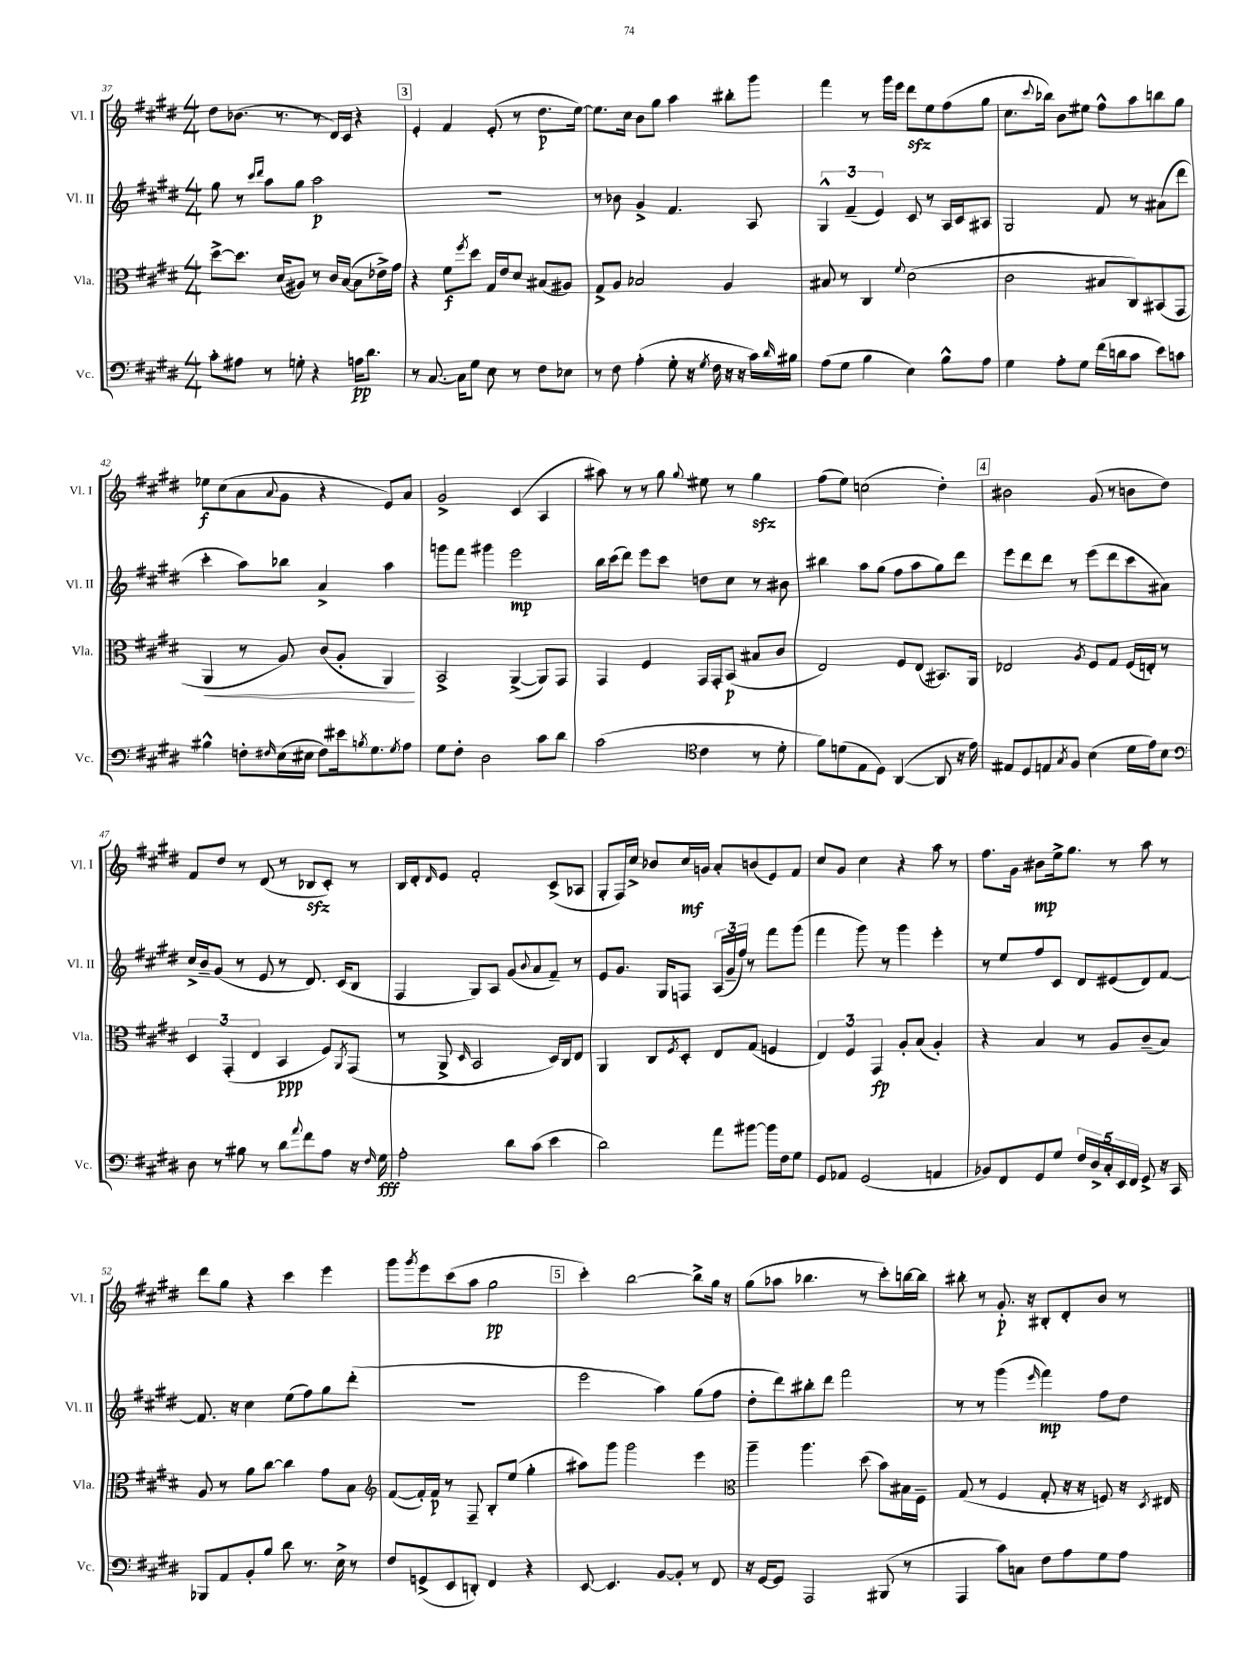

**kern	**dynam	**kern	**dynam	**kern	**dynam	**kern	**dynam
*part4	*part4	*part3	*part3	*part2	*part2	*part1	*part1
*staff4	*staff4	*staff3	*staff3	*staff2	*staff2	*staff1	*staff1
*I"Vc.	*	*I"Vla.	*	*I"Vl. II	*	*I"Vl. I	*
*I'Vc.	*	*I'Vla.	*	*I'Vl. II	*	*I'Vl. I	*
*clefF4	*	*clefC3	*	*clefG2	*	*clefG2	*
*k[f#c#g#d#]	*	*k[f#c#g#d#]	*	*k[f#c#g#d#]	*	*k[f#c#g#d#]	*
*M4/4	*	*M4/4	*	*M4/4	*	*M4/4	*
=37	=37	=37	=37	=37	=37	=37	=37
8c#'\L	.	[8dd#^\L	.	8gg#\	.	8dd#\L	.
8A#X\J	.	8.dd#\J]	.	8r	.	(8.b-X\J	.
.	.	.	.	16qqccc#/LL	.	.	.
.	.	.	.	16qqddd#/JJ	.	.	.
8r	.	.	.	8aa\L	.	.	.
.	.	(16d#/KL	.	.	.	8.r	.
8Gn'\	.	8A#X/J)	.	8gg#\J	.	.	.
4r	.	8r	.	2aa\	p	8r	.
.	.	16c#/LL	.	.	.	16d#/LL)	.
.	.	([16B/JJ	.	.	.	16c#/JJ	.
16An\KL	pp	8B\L]	.	.	.	4r	.
8.d#\J	.	.	.	.	.	.	.
.	.	16e-X^\L)	.	.	.	.	.
.	.	16g#\JJ	.	.	.	.	.
!!LO:REH:place=s1:t=3
=38	=38	=38	=38	=38	=38	=38	=38
8r	.	4r	.	1r	.	4e'/	.
[8.C#/	.	.	.	.	.	.	.
.	.	8f#\L	f	.	.	4f#/	.
16C#\KL]	.	.	.	.	.	.	.
.	.	8qff#/	.	.	.	.	.
8G#\J	.	8dd#\J	.	.	.	.	.
8E\	.	16G#/LL	.	.	.	(8e'/	.
.	.	16e/J	.	.	.	.	.
8r	.	8d#/J	.	.	.	8r	.
8F#\L	.	(8B#X/L	.	.	.	8.dd#\L	p
8E-X\J	.	8A#X/J)	.	.	.	.	.
.	.	.	.	.	.	[16ee\Jk)	.
=39	=39	=39	=39	=39	=39	=39	=39
8r	.	8G#^/L	.	8r	.	8.ee\L]	.
8F#\	.	8A/J	.	8b-X\	.	.	.
.	.	.	.	.	.	16cc#\Jk	.
(4A'\	.	2B-X/	.	4g#^/	.	8b\L	.
.	.	.	.	.	.	8gg#\J	.
8G#'\	.	.	.	4.f#/	.	4aa\	.
16r	.	.	.	.	.	.	.
8qG#/	.	.	.	.	.	.	.
16F#\	.	.	.	.	.	.	.
16r	.	4A/	.	.	.	8bb#X'\L	.
16r	.	.	.	.	.	.	.
16c#\LL)	.	.	.	8A/	.	8ggg#\J	.
16qqd#/	.	.	.	.	.	.	.
16B#X\JJ	.	.	.	.	.	.	.
=40	=40	=40	=40	=40	=40	=40	=40
(8A\L	.	8B#X/	.	6G#^^/	.	4fff#\	.
8G#\J	.	8r	.	.	.	.	.
.	.	.	.	(6f#~/	.	.	.
4B\	.	4C#/	.	.	.	8r	.
.	.	.	.	6e/)	.	.	.
.	.	.	.	.	.	16ggg#\LL	.
.	.	.	.	.	.	16eee\JJ	.
.	.	8qqf#/	.	.	.	.	.
4E\)	.	(2d#\	.	8c#/	.	8ddd#zz\L	.
.	.	.	.	8r	.	8ee\	.
8B^^\L	.	.	.	16A/LL	.	(8ff#\	.
.	.	.	.	16c#/J	.	.	.
8A\J	.	.	.	8A#X/J	.	8gg#\J	.
=41	=41	=41	=41	=41	=41	=41	=41
4G#\	.	2c#\	.	2G#/	.	8.cc#\L	.
.	.	.	.	.	.	8qqccc#/	.
.	.	.	.	.	.	16bb-X\Jk)	.
8A'\L	.	.	.	.	.	8b\L	.
8G#\J	.	.	.	.	.	8ee#X\J	.
(16f#\LL	.	8B#X/L	.	8f#/	.	8ff#^^\L	.
16dn\J	.	.	.	.	.	.	.
8c#\J	.	8C#/)	.	8r	.	8aa\	.
8e\L)	.	(8BB#X/	.	(8a#X\L	.	8bbn\	.
8cn\J	.	8GG#/J	.	8ddd#\J	.	8gg#\J	.
!!LO:LB:g=z
=42	=42	=42	=42	=42	=42	=42	=42
!	!	!	!LO:HP:b	!	!	!	!
4B#X^^\	.	4AA/	<	4ccc#'\	.	8ee-X\L	f
.	.	.	.	.	.	(8cc#\	.
8Fn'\L	.	8r	.	8aa\L)	.	8a\	.
16qqF#X/	.	.	.	.	.	8qqa/	.
(16E\L	.	8A/)	.	8bb-X\J	.	8g#\J	.
16E#X\JJ	.	.	.	.	.	.	.
8F#\L)	.	(8c#/L	.	4a^/	.	4r	.
16e#X\k	.	8A'/J	.	.	.	.	.
8qBn/	.	.	.	.	.	.	.
8.G#\	.	.	.	.	.	.	.
.	.	4AA/)	.	4aa\	.	8e/L)	.
8qG#/	.	.	.	.	.	.	.
8A\J	.	.	.	.	.	8a/J	.
.	.	.	[	.	.	.	.
=43	=43	=43	=43	=43	=43	=43	=43
8G#\L	.	2BB^/	.	8gggn\L	.	2g#^/	.
8F#'\J	.	.	.	8fff#\J	.	.	.
2D#\	.	.	.	4ggg#X\	.	.	.
.	.	([4AA^/	.	2eee\	mp	(4c#/	.
8c#\L	.	8AA/L])	.	.	.	4A/	.
8d#\J	.	8GG#/J	.	.	.	.	.
=44	=44	=44	=44	=44	=44	=44	=44
(2c#\	.	4GG#/	.	16bb\LL	.	8aa#X\)	.
.	.	.	.	(16ccc#\J	.	.	.
.	.	.	.	8ddd#\J)	.	8r	.
.	.	4F#/	.	8eee\L	.	8r	.
.	.	.	.	8ccc#\J	.	8gg#\	.
*clefC4	*	*	*	*	*	*	*
.	.	.	.	.	.	8qqgg#/	.
4c#\	.	16GG#/LL	.	8ddn\L	.	8ee#X\	.
.	.	16GG#'/J	.	.	.	.	.
.	.	(8BB/J	p	8cc#\J	.	8r	.
8r	.	8B#X/L	.	8r	.	4gg#zz\	.
8d#'\	.	8c#/J	.	8b#X\	.	.	.
=45	=45	=45	=45	=45	=45	=45	=45
8f#\L)	.	2E/)	.	4bb#X\	.	(8ff#\L	.
(8dn\	.	.	.	.	.	8ee\J)	.
8E\	.	.	.	8aa\L	.	(2ccn\	.
8D#\J)	.	.	.	(8gg#\J	.	.	.
([4AA/	.	8F#/L	.	8ff#\L	.	.	.
.	.	(8E/J	.	8aa\	.	.	.
8AA/]	.	8.BB#X/L)	.	8gg#\)	.	4dd#'\)	.
16r	.	.	.	8ddd#\J	.	.	.
16e\)	.	16AA/Jk	.	.	.	.	.
!!LO:REH:place=s1:t=4
=46	=46	=46	=46	=46	=46	=46	=46
8E#X/L	.	2E-X/	.	8eee\L	.	2b#X\	.
8D#/	.	.	.	8ddd#\	.	.	.
8En/	.	.	.	8ddd#\J	.	.	.
8qG#/	.	.	.	.	.	.	.
8F#/J	.	.	.	8r	.	.	.
.	.	8qA/	.	.	.	.	.
(4B\	.	8F#/L	.	(8eee\L	.	(8g#/	.
.	.	8G#/J	.	8ddd#\	.	8r	.
16d#\LL	.	(16F#/LL	.	8ccc#\	.	8bn\L	.
16e\J)	.	16En'/JJ)	.	.	.	.	.
8B\J	.	8r	.	8a#X\J)	.	8dd#\J)	.
!!LO:LB:g=z
=47	=47	=47	=47	=47	=47	=47	=47
*clefF4	*	*	*	*	*	*	*
8D#\	.	6D#/	.	16cc#^/LL	.	8f#/L	.
.	.	.	.	16b~/J	.	.	.
8r	.	.	.	(8g#/J	.	8dd#/J	.
.	.	(6GG#'/	.	.	.	.	.
8B#X\	.	.	.	8r	.	8r	.
.	.	6E/	.	.	.	.	.
8r	.	.	.	8e/	.	(8d#/	.
8d#\L	.	4BB/	ppp	8r	.	8r	.
8qqa/	.	.	.	.	.	.	.
8f#\	.	.	.	8.d#/)	.	8B-Xzz/L	.
8A\J	.	8F#/L)	.	.	.	8c#'/J)	.
.	.	.	.	(16c#/KL	.	.	.
.	.	8qAA/	.	.	.	.	.
16r	.	(8GG#/J	.	8B/J	.	8r	.
16qqF#/	.	.	.	.	.	.	.
16G#\	fff	.	.	.	.	.	.
=48	=48	=48	=48	=48	=48	=48	=48
2A'\	.	8r	.	4F#/	.	16B/LL	.
.	.	.	.	.	.	16d#'/J	.
.	.	.	.	.	.	16qqd#/	.
.	.	8AA^/	.	.	.	8e/J	.
.	.	16qqD#/	.	.	.	.	.
.	.	2BB/	.	8G#/L)	.	2f#'/	.
.	.	.	.	8A/J	.	.	.
8d#\L	.	.	.	(8g#/L	.	.	.
.	.	.	.	8qqb/	.	.	.
(8c#\J	.	.	.	8a/	.	.	.
4e\	.	16D#/LL)	.	8f#~/J)	.	(8c#^/L	.
.	.	16C#/J	.	.	.	.	.
.	.	8E/J	.	8r	.	8A-X/J	.
=49	=49	=49	=49	=49	=49	=49	=49
2d#\)	.	4AA/	.	8e/L	.	8G#'/L	.
.	.	.	.	8.g#/J	.	16F#/L)	.
.	.	.	.	.	.	16cc#^/JJ	.
.	.	8C#/L	.	.	.	8b-X/L	.
.	.	.	.	16G#/KL	.	.	.
.	.	8qF#/	.	.	.	.	.
.	.	8D#'/J	.	8Fn/J	.	16cc#/L	mf
.	.	.	.	.	.	16gn/JJ	.
8a\L	.	8E/L	.	(24A/LL	.	8a'/L	.
.	.	.	.	24g#~/	.	.	.
.	.	.	.	24ff#/JJ)	.	.	.
[8b#X\J	.	(8G#/J	.	8r	.	(8bn/	.
16b#\LL]	.	4Fn/	.	8fff#\L	.	8e/)	.
16F#\J	.	.	.	.	.	.	.
8G#\J	.	.	.	(8ggg#\J	.	8f#/J	.
=50	=50	=50	=50	=50	=50	=50	=50
8GG#/L	.	6E/)	.	4fff#\	.	8cc#/L	.
8AA-X/J	.	.	.	.	.	8g#/J	.
.	.	6F#/	.	.	.	.	.
(2GG#/	.	.	.	8ggg#\)	.	4cc#\	.
.	.	6GG#/	fp	.	.	.	.
.	.	.	.	8r	.	.	.
.	.	8A'/L	.	4ggg#\	.	4r	.
.	.	(8B/J	.	.	.	.	.
4AAn/	.	4A'/)	.	4eee'\	.	8aa\	.
.	.	.	.	.	.	8r	.
=51	=51	=51	=51	=51	=51	=51	=51
8BB-X/L)	.	4r	.	8r	.	8.ff#\L	.
8FF#/	.	.	.	8ee/L	.	.	.
.	.	.	.	.	.	16g#\Jk	.
8GG#/	.	4B/	.	8ff#/	.	8b#X\L	mp
8G#/J	.	.	.	8c#/J	.	16ee^\k	.
.	.	.	.	.	.	8.gg#\J	.
20F#/LL	.	8r	.	8d#/L	.	.	.
20D#^/	.	.	.	.	.	.	.
20C#'/	.	.	.	.	.	.	.
.	.	8A/L	.	(8e#X/	.	8r	.
20EE/	.	.	.	.	.	.	.
20FF#/JJ	.	.	.	.	.	.	.
8GG#^/	.	(8c#~/	.	8d#/)	.	8aa\	.
16r	.	8B/J)	.	[8f#/J	.	8r	.
16CC#/	.	.	.	.	.	.	.
!!LO:LB:g=z
=52	=52	=52	=52	=52	=52	=52	=52
8BBB-X/L	.	8A/	.	8.f#/]	.	8ddd#\L	.
8AA/	.	8r	.	.	.	8gg#\J	.
.	.	.	.	16r	.	.	.
8BB'/	.	8a\L	.	4cc#\	.	4r	.
8B/J	.	[8cc#\J	.	.	.	.	.
8d#\	.	4cc#\]	.	(8ee\L	.	4ccc#\	.
8.r	.	.	.	8ff#\)	.	.	.
.	.	8g#\L	.	8gg#\	.	4eee\	.
16E^\	.	.	.	.	.	.	.
8r	.	8B\J	.	(8ddd#'\J	.	.	.
=53	=53	=53	=53	=53	=53	=53	=53
*	*	*clefG2	*	*	*	*	*
8F#/L	.	([8f#/L	.	1r	.	8ggg#\L	.
.	.	.	.	.	.	8qggg#/	.
(8GGn^/	.	16f#'/L])	.	.	.	8eee\	.
.	.	16f#/JJ	p	.	.	.	.
8EE/	.	8r	.	.	.	(8ccc#\	.
8DDn'/J)	.	8F#~/	.	.	.	8aa\J	.
4FF#/	.	8B'/L	.	.	.	2gg#\	pp
.	.	(8ee/J	.	.	.	.	.
4r	.	4gg#'\	.	.	.	.	.
!!LO:REH:place=s1:t=5
=54	=54	=54	=54	=54	=54	=54	=54
[8EE/	.	8aa#X\L)	.	2eee\	.	4ccc#'\)	.
4.EE/]	.	8ggg#\J	.	.	.	.	.
.	.	2ggg#\	.	.	.	[2bb\	.
[8BB/L	.	.	.	4aa\)	.	.	.
8BB'/J]	.	.	.	.	.	.	.
8r	.	4eee\	.	(8gg#\L	.	8bb^\L]	.
8FF#/	.	.	.	8ff#\J	.	16gg#\Jk	.
.	.	.	.	.	.	16r	.
=55	=55	=55	=55	=55	=55	=55	=55
*	*	*clefC3	*	*	*	*	*
16r	.	4aa~\	.	8dd#'\L	.	(8gg#\L	.
[16GG#/KL	.	.	.	.	.	.	.
8GG#/J]	.	.	.	8ddd#\)	.	8aa-X\J	.
2AAA/	.	4.aa\	.	8bb#X'\	.	4.bb-X\	.
.	.	.	.	8ddd#\J	.	.	.
.	.	.	.	2fff#\	.	.	.
.	.	(8dd#\	.	.	.	8r	.
(8BBB#X/	.	8b\L)	.	.	.	8ccc#'\L)	.
8r	.	16B#X\L	.	.	.	[16bbn\L	.
.	.	16F#~\JJ	.	.	.	16bb\JJ]	.
=56	=56	=56	=56	=56	=56	=56	=56
4AAA/	.	(8G#/	.	8r	.	8bb#X'\	.
.	.	8r	.	8r	.	8r	.
8c#\L)	.	4F#/	.	(4ggg#\	.	8.g#'/	p
8Cn\J	.	.	.	.	.	.	.
.	.	.	.	.	.	16r	.
.	.	.	.	16qqeee/	.	.	.
8F#\L	.	8G#'/	.	4fff#\)	mp	8B#X'/L	.
8A\	.	16r	.	.	.	8d#'/	.
.	.	16r	.	.	.	.	.
8G#\	.	8Fn/)	.	8ff#\L	.	8b/J	.
8A\J	.	16r	.	8dd#\J	.	8r	.
.	.	8qD#/	.	.	.	.	.
.	.	16E#X/	.	.	.	.	.
==	==	==	==	==	==	==	==
*-	*-	*-	*-	*-	*-	*-	*-
